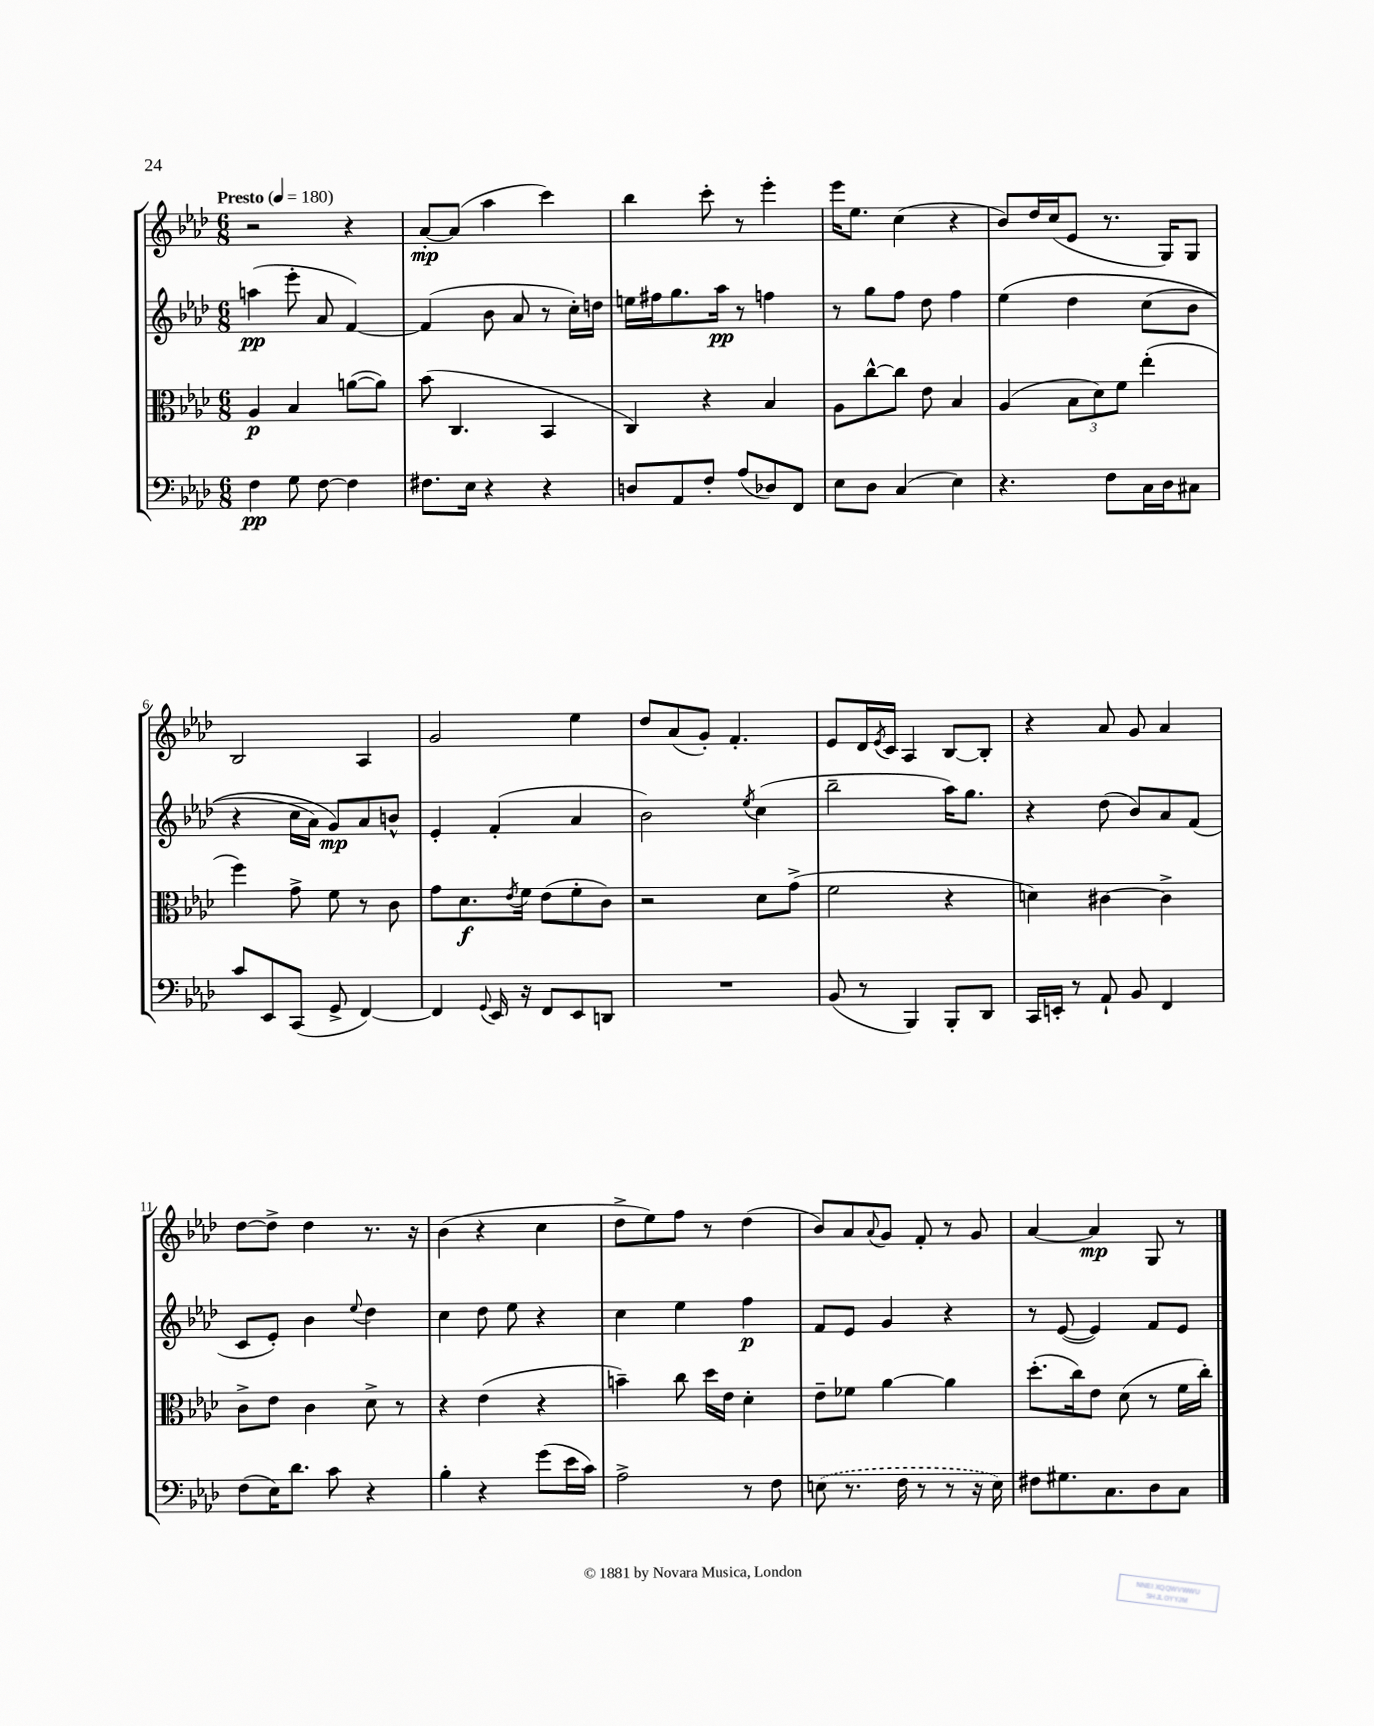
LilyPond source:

<<
\new StaffGroup <<
\new Staff = "s0" {
    \clef treble \key aes \major \numericTimeSignature \time 6/8 \tempo "Presto" 4 = 180
    r2 r4 |
    aes'8~-.\mp aes'8( aes''4 c'''4) |
    bes''4 c'''8-. r8 ees'''4-. |
    ees'''16 ees''8. c''4( r4 |
    bes'8) des''16 c''16( ees'8 r8. g16) g8 |
    bes2 aes4 |
    g'2 ees''4 |
    des''8 aes'8( g'8-.) f'4.-. |
    ees'8 des'16 \acciaccatura { ees'8 } c'16 aes4 bes8~ bes8-. |
    r4 aes'8 g'8 aes'4 |
    des''8~ des''8-> des''4 r8. r16 |
    bes'4( r4 c''4 |
    des''8-> ees''8) f''8 r8 des''4( |
    bes'8) aes'8 \appoggiatura { aes'8 } g'8 f'8-. r8 g'8 |
    aes'4~ aes'4\mp g8 r8 \bar "|." |
}
\new Staff = "s1" {
    \clef treble \key aes \major \numericTimeSignature \time 6/8
    a''4\pp( ees'''8-. aes'8 f'4~) |
    f'4( bes'8 aes'8 r8 c''16-.) d''16 |
    e''16 fis''16 g''8. aes''16\pp r8 f''4 |
    r8 g''8 f''8 des''8 f''4 |
    ees''4\( des''4 c''8( bes'8 |
    r4 c''16 aes'16) g'8\mp\) aes'8 b'8-^ |
    ees'4-. f'4-.( aes'4 |
    bes'2) \acciaccatura { ees''8 } c''4( |
    bes''2-- aes''16) g''8. |
    r4 des''8( bes'8) aes'8 f'8( |
    c'8 ees'8-.) bes'4 \appoggiatura { ees''8 } des''4 |
    c''4 des''8 ees''8 r4 |
    c''4 ees''4 f''4\p |
    f'8 ees'8 g'4 r4 |
    r8 ees'8~( ees'4) f'8 ees'8 \bar "|." |
}
\new Staff = "s2" {
    \clef alto \key aes \major \numericTimeSignature \time 6/8
    aes4\p bes4 a'8~( a'8) |
    bes'8( c4. bes,4 |
    c4) r4 bes4 |
    aes8 c''8~-^ c''8 ees'8 bes4 |
    aes4( \tuplet 3/2 { bes8 des'8) f'8 } ees''4-.( |
    f''4) g'8-> f'8 r8 c'8 |
    g'8 des'8.\f \acciaccatura { ees'8 } f'16 ees'8( f'8-. c'8) |
    r2 des'8 g'8->( |
    f'2 r4 |
    d'4) cis'4~ cis'4-> |
    c'8-> ees'8 c'4 des'8-> r8 |
    r4 ees'4( r4 |
    b'4--) c''8 des''16 ees'16 des'4-. |
    ees'8-- fes'8 aes'4~ aes'4 |
    des''8.-.( c''16) ees'8 des'8( r8 f'16 c''16-.) \bar "|." |
}
\new Staff = "s3" {
    \clef bass \key aes \major \numericTimeSignature \time 6/8
    f4\pp g8 f8~ f4 |
    fis8. ees16 r4 r4 |
    d8 aes,8 f8-. aes8( des8) f,8 |
    ees8 des8 c4( ees4) |
    r4. f8 c16 des16 cis8 |
    c'8 ees,8 c,8( g,8-> f,4~) |
    f,4 \appoggiatura { g,8 } ees,16 r16 f,8 ees,8 d,8 |
    R2. |
    bes,8( r8 bes,,4) bes,,8-. des,8 |
    c,16 e,16-. r8 aes,8-! bes,8 f,4 |
    f8( ees16) des'8. c'8 r4 |
    bes4-. r4 g'8( ees'16 c'16) |
    aes2-> r8 f8 |
    \once \slurDashed e8( r8. f16 r8 r8 r16 e16) |
    fis8 gis8. c8. des8 c8 \bar "|." |
}
>>
>>
